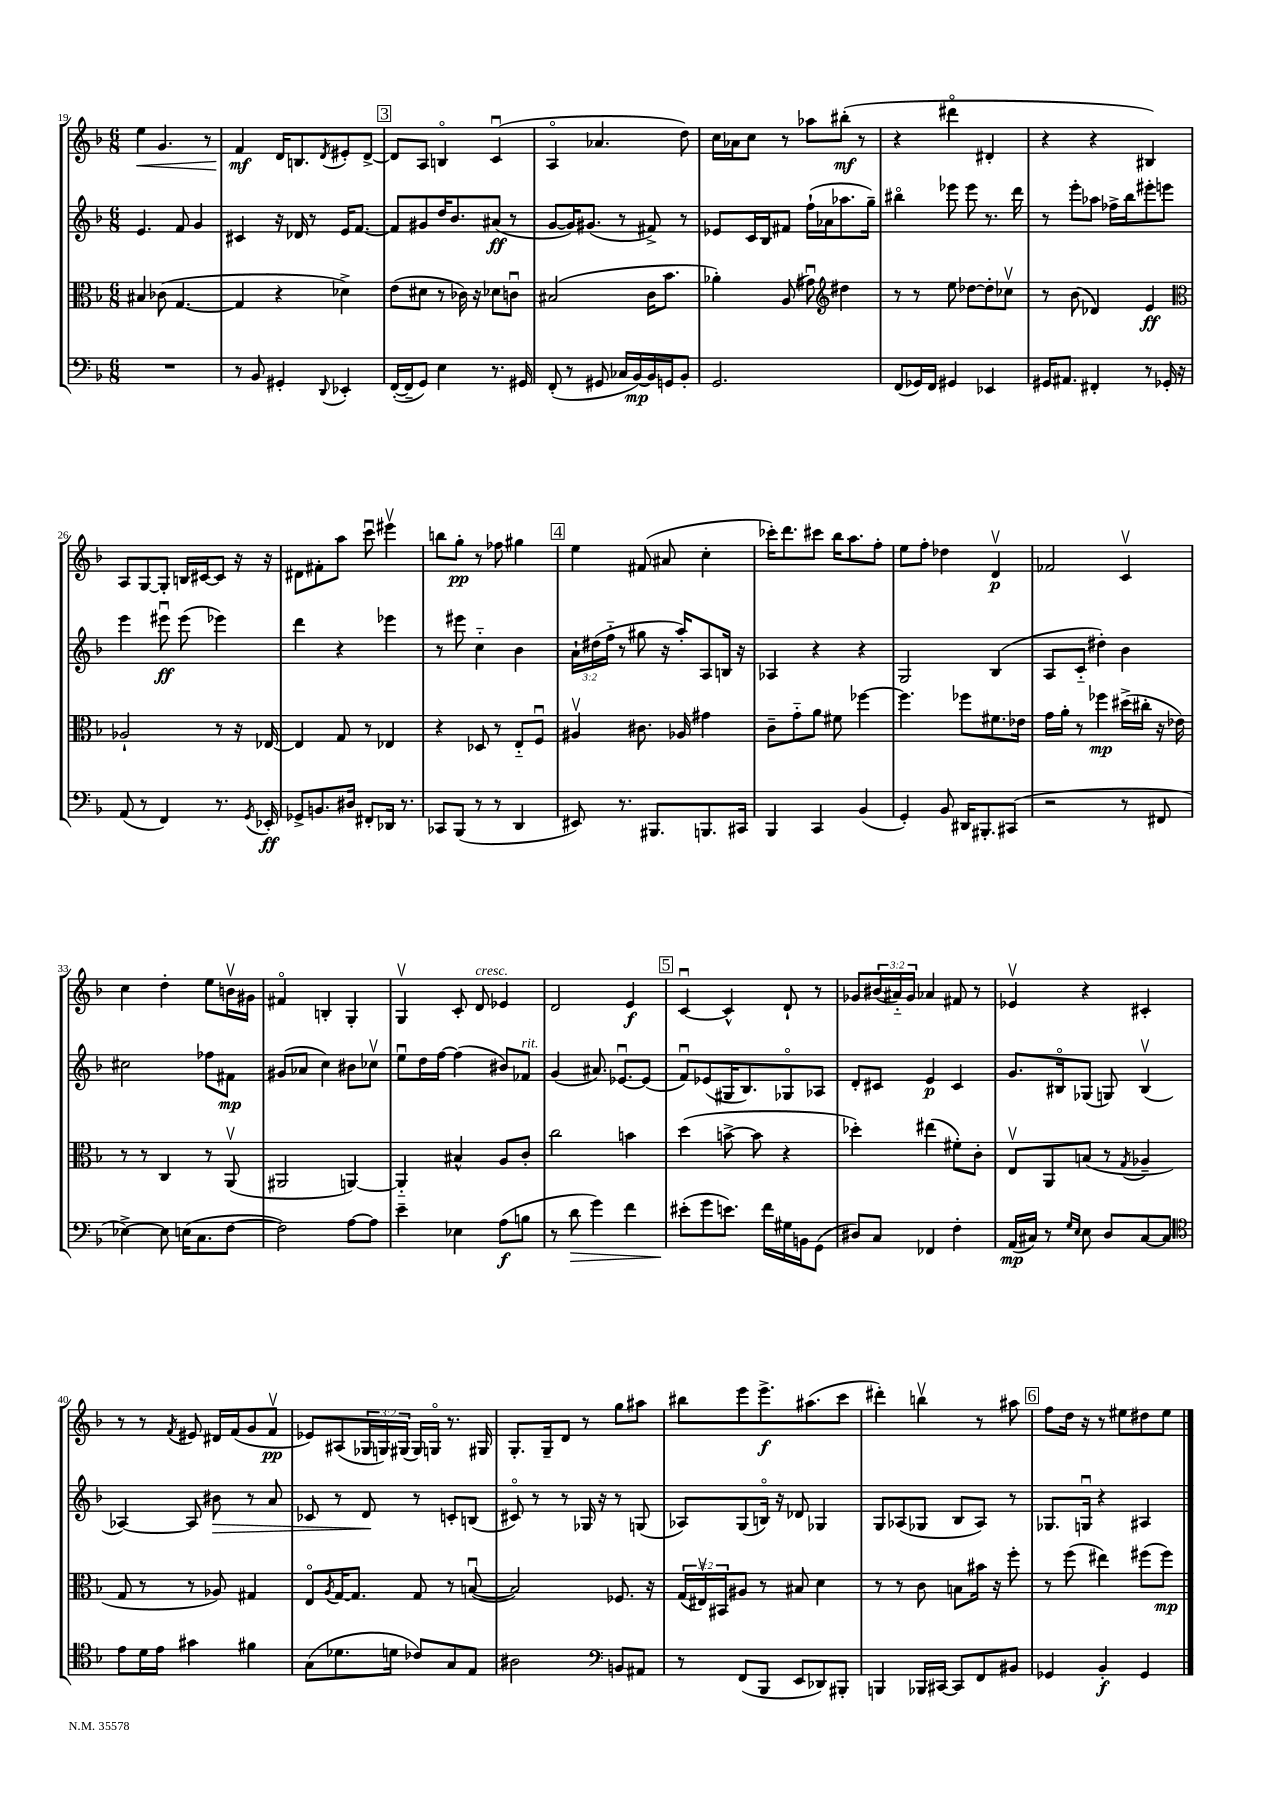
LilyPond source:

<<
\new StaffGroup <<
\new Staff = "s0" {
    \clef treble \key f \major \numericTimeSignature \time 6/8 \override Staff.TupletNumber.text = #tuplet-number::calc-fraction-text
    e''4\< g'4. r8 |
    f'4\mf\! d'16 b8. \acciaccatura { d'8 } eis'8-. d'8~-> |
    \mark \markup { \box "3" } d'8 a8 b4\flageolet c'4\downbow( |
    a4\flageolet aes'4. d''8) |
    c''16 aes'16 c''8 r8 aes''8 bis''8-.\mf( r8 |
    r4 dis'''4\flageolet dis'4-. |
    r4 r4 bis4) |
    a8 g8~ g8-. b16 cis'16~ cis'8 r16 r16 |
    dis'8 fis'8-. a''8 c'''8\downbow eis'''4\upbow |
    b''8 g''8-.\pp r8 fes''8 gis''4 |
    \mark \markup { \box "4" } e''4 fis'8( ais'8 c''4-. |
    ces'''16-.) d'''8. cis'''8 bes''16 a''8. f''8-. |
    e''8 f''8-. des''4 d'4\upbow\p |
    fes'2 c'4\upbow |
    c''4 d''4-. e''8 b'16\upbow gis'16 |
    fis'4\flageolet b4-. g4-. |
    g4\upbow c'8-. d'8^\markup { \italic "cresc." } ees'4 |
    d'2 e'4\f |
    \mark \markup { \box "5" } c'4~\downbow c'4-^ d'8-! r8 |
    ges'8 \tuplet 3/2 { bis'16( ais'16-_) ges'16 } aes'4 fis'8 r8 |
    ees'4\upbow r4 cis'4-. |
    r8 r8 \acciaccatura { f'8 } eis'8 dis'16 f'16( g'8 f'8\upbow\pp |
    ees'8) ais8( \tuplet 3/2 { ges16 g16) gis16( } gis16) g16\flageolet r8. gis16 |
    g8.-. g16-- d'8 r8 g''8 ais''8 |
    bis''8 e'''8 e'''8.->\f ais''8.( c'''8 |
    dis'''4-.) b''4\upbow r8 ais''8 |
    \mark \markup { \box "6" } f''8 d''16 r16 r8 eis''8 dis''8 eis''8 \bar "|." |
}
\new Staff = "s1" {
    \clef treble \key f \major \numericTimeSignature \time 6/8 \override Staff.TupletNumber.text = #tuplet-number::calc-fraction-text
    e'4. f'8 g'4 |
    cis'4 r16 des'16 r8 e'16 f'8.~ |
    \mark \markup { \box "3" } f'8 gis'8 d''16 bes'8. ais'8\ff( r8 |
    g'8~ g'16) gis'8.( r8 fis'8->) r8 |
    ees'8 c'16 bes16 fis'8 f''16-!( aes'16 aes''8. g''16--) |
    bis''4\flageolet ees'''8 ees'''8 r8. d'''16 |
    r8 e'''8-. aes''8 fes''16-> bes''16 eis'''8-. e'''8 |
    e'''4 eis'''8\downbow\ff eis'''8( ees'''4) |
    d'''4 r4 ees'''4 |
    r8 eis'''8 c''4-_ bes'4 |
    \mark \markup { \box "4" } \tuplet 3/2 { a'16-! dis''16( f''16-_ } r8 gis''8 r16 a''16-.) a8 b16 r16 |
    aes4 r4 r4 |
    g2 bes4( |
    a8 c'8-_ dis''4-.) bes'4 |
    cis''2 fes''8 fis'8\mp |
    gis'8( aes'8 c''4) bis'8 ces''8\upbow |
    e''8\downbow d''16 f''16~ f''4( bis'8) fes'8^\markup { \italic "rit." } |
    g'4( ais'8.) ees'8.~\downbow ees'8( |
    \mark \markup { \box "5" } f'8\downbow) ees'8( gis16 bes8.) ges8\flageolet aes8 |
    d'8-. cis'8 e'4\p cis'4 |
    g'8. bis16\flageolet ges8( g8) bis4\upbow( |
    aes4~) aes8 bis'8\> r8 a'8 |
    ces'8 r8 d'8\! r8 c'8-. b8( |
    cis'8\flageolet) r8 r8 ges16 r16 r8 g8( |
    aes8) g8( b16\flageolet) r16 des'8 ges4 |
    g8 aes8( ges8 bes8 aes8) r8 |
    \mark \markup { \box "6" } ges8. g16\downbow r4 ais4 \bar "|." |
}
\new Staff = "s2" {
    \clef alto \key f \major \numericTimeSignature \time 6/8 \override Staff.TupletNumber.text = #tuplet-number::calc-fraction-text
    bis4 ces'8( g4.~ |
    g4 r4 des'4->) |
    \mark \markup { \box "3" } e'8( dis'8 r8 ces'16) r16 des'8 c'8\downbow |
    bis2( c'16 bes'8. |
    aes'4-.) a8( gis'8\downbow) \clef treble dis''4 |
    r8 r8 e''8 des''8~ des''8-. ces''8\upbow |
    r8 bes'8( des'4) e'4\ff |
    \clef alto aes2-! r8 r16 ees16~ |
    ees4 g8 r8 ees4 |
    r4 des8 r8 e8-_ f8\downbow |
    \mark \markup { \box "4" } ais4\upbow cis'8. aes16 gis'4 |
    c'8-- g'8-_ a'8 fis'8 fes''4~ |
    fes''4. fes''8 fis'8. ees'16 |
    g'16 a'16-. r8 fes''4\mp dis''16->( cis''16-. r16 ees'16) |
    r8 r8 c4 r8 a,8\upbow( |
    ais,2 a,4~) |
    a,4-_ bis4-^ a8 c'8-. |
    c''2 b'4 |
    \mark \markup { \box "5" } d''4( b'8~-> b'8 r4 |
    des''4-.) eis''4( fis'8-.) c'8-. |
    e8\upbow a,8 b8( r8 \acciaccatura { g8 } aes4-- |
    g8 r8 r8 aes8) gis4 |
    e8\flageolet \acciaccatura { a8 } g16~ g8. g8 r8 b8~\downbow( |
    b2) fes8. r16 |
    \tuplet 3/2 { g16( eis16\upbow) bis,16 } ais8 r8 bis8 d'4 |
    r8 r8 c'8 b8 bis'16 r16 f''8-. |
    \mark \markup { \box "6" } r8 f''8( eis''4) fis''8( fis''8\mp) \bar "|." |
}
\new Staff = "s3" {
    \clef bass \key f \major \numericTimeSignature \time 6/8
    R2. |
    r8 bes,8 gis,4-. \appoggiatura { d,8 } ees,4-. |
    \mark \markup { \box "3" } f,16~-.( f,16-- g,8) e4 r8. gis,16 |
    f,8-.( r8 gis,8 ces16 bes,16~\mp) bes,16 g,16 bes,8-. |
    g,2. |
    f,8( ges,16) f,16 gis,4 ees,4 |
    gis,16 ais,8. fis,4-. r8 ges,16-. r16 |
    a,8( r8 f,4) r8. \acciaccatura { g,8 } ees,16-.\ff |
    ges,8-> b,8. dis16 fis,8-. des,16 r8. |
    ces,8 bes,,8( r8 r8 d,4 |
    \mark \markup { \box "4" } eis,8) r8. bis,,8. b,,8. cis,16 |
    bes,,4 c,4 bes,4( |
    g,4-.) bes,8 dis,16 bis,,8.-. cis,8( |
    r2 r8 fis,8 |
    ees4~->) ees8 e16( c8. f8~ |
    f2) a8~ a8 |
    e'4-- ees4 a8\f( b8 |
    r8 d'8\> g'4) f'4 |
    \mark \markup { \box "5" } eis'8-.\!( g'8 e'8.) f'16 gis16 b,16 g,8( |
    dis8) c8 fes,4 f4-. |
    a,16\mp( cis16) r8 \grace { g16 e16 } e8 d8 cis8~ cis8 |
    \clef tenor e'8 d'16 e'16 gis'4 fis'4 |
    g8( des'8. d'16 ces'8) g8 e8 |
    ais2 \clef bass b,8 ais,8 |
    r8 f,8( bes,,8 e,8 des,8) bis,,8-. |
    b,,4 bes,,16 cis,16~ cis,8 f,8 bis,8 |
    \mark \markup { \box "6" } ges,4 bes,4-.\f ges,4 \bar "|." |
}
>>
>>
\layout { \context { \Score currentBarNumber = #19 } }
